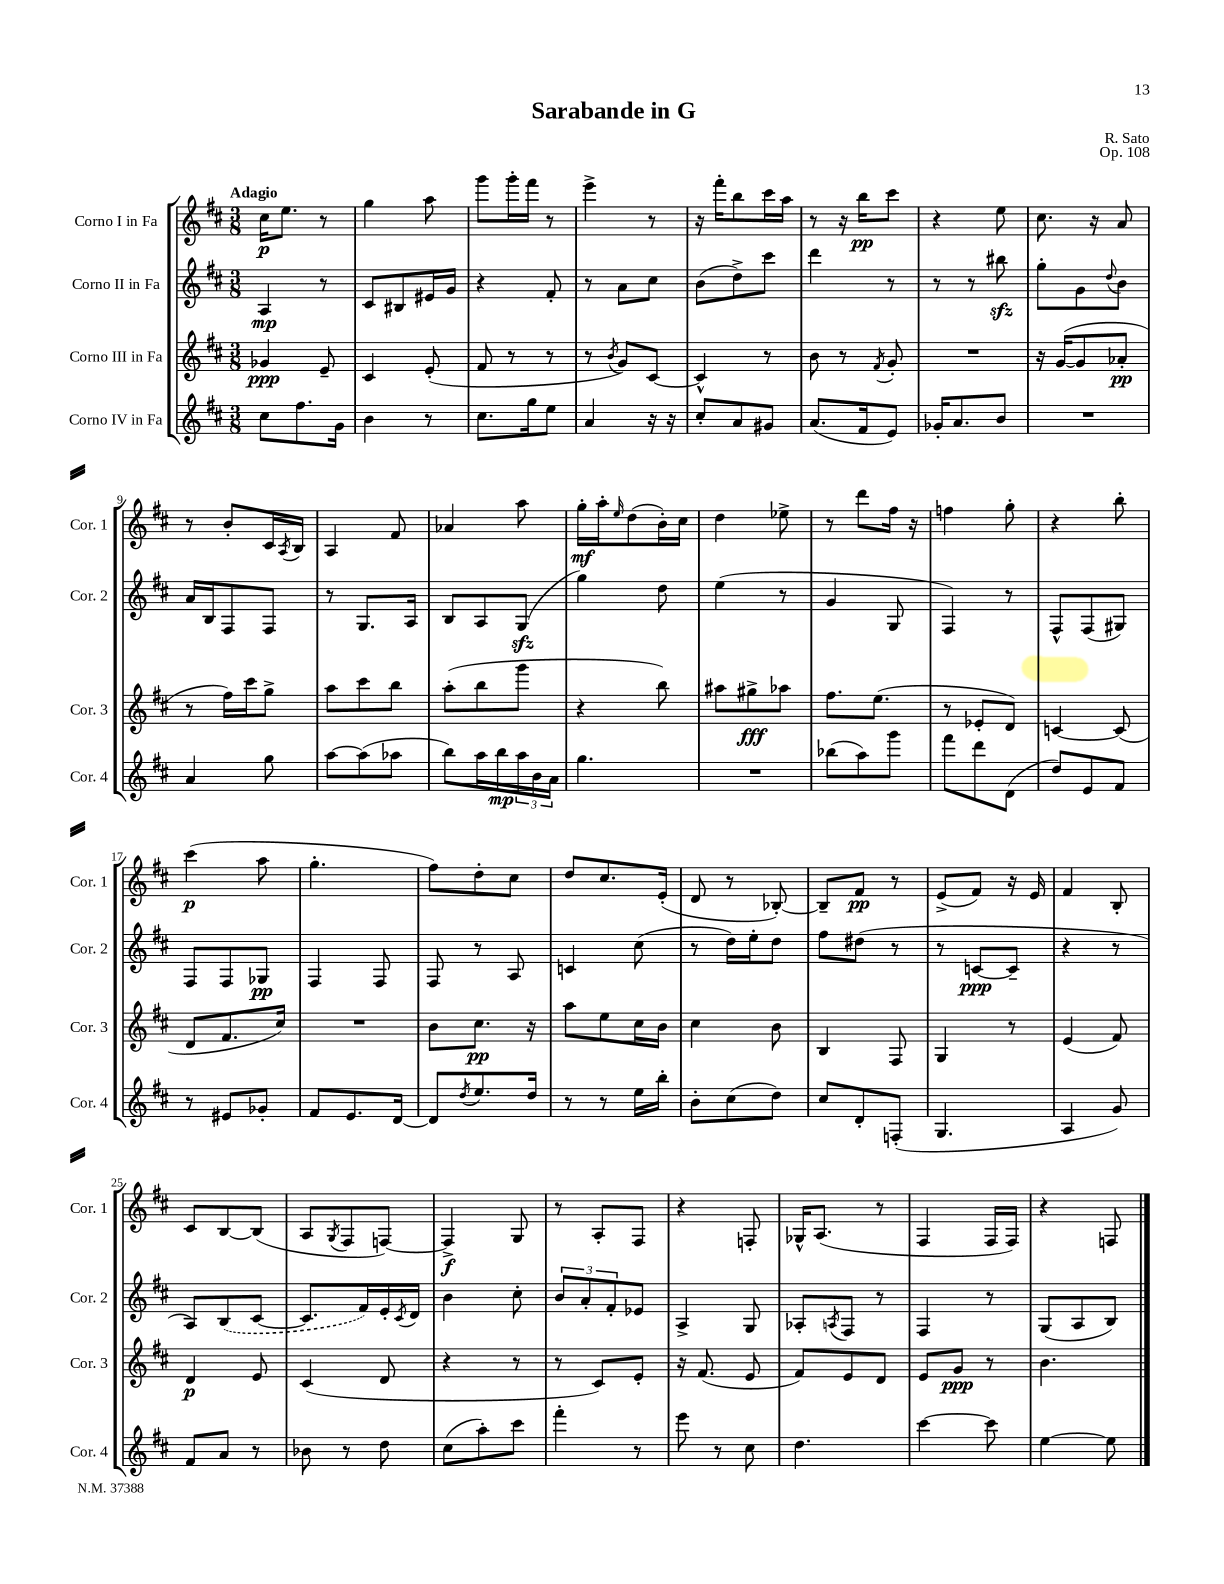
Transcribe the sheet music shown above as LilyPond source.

\header { title = "Sarabande in G" composer = "R. Sato" opus = "Op. 108" }
<<
\new StaffGroup <<
\new Staff = "s0" \with { instrumentName = "Corno I in Fa" shortInstrumentName = "Cor. 1" } {
    \clef treble \key d \major \numericTimeSignature \time 3/8 \tempo "Adagio"
    cis''16\p e''8. r8 |
    g''4 a''8 |
    g'''8 g'''16-. fis'''16 r8 |
    e'''4-> r8 |
    r16 fis'''16-. b''8 cis'''16 a''16 |
    r8 r16 b''16\pp cis'''8 |
    r4 e''8 |
    cis''8. r16 a'8 |
    r8 b'8-. cis'16 \acciaccatura { a8 } b16 |
    a4 fis'8 |
    aes'4 a''8 |
    g''16-.\mf a''16-. \grace { e''16 } d''8( b'16-.) cis''16 |
    d''4 ees''8-> |
    r8 d'''8 fis''16 r16 |
    f''4 g''8-. |
    r4 b''8-. |
    cis'''4\p( a''8 |
    g''4.-. |
    fis''8) d''8-. cis''8 |
    d''8 cis''8. e'16-.( |
    d'8 r8 bes8~-.) |
    bes8-- fis'8\pp r8 |
    e'8->( fis'8) r16 e'16 |
    fis'4 b8-. |
    cis'8 b8~ b8( |
    a8 \acciaccatura { g8 } fis8 f8~) |
    f4->\f g8 |
    r8 a8-. fis8 |
    r4 f8-. |
    ges16-^ a8.( r8 |
    fis4 fis16 fis16) |
    r4 f8 \bar "|." |
}
\new Staff = "s1" \with { instrumentName = "Corno II in Fa" shortInstrumentName = "Cor. 2" } {
    \clef treble \key d \major \numericTimeSignature \time 3/8
    a4\mp r8 |
    cis'8 bis8 eis'16 g'16 |
    r4 fis'8-. |
    r8 a'8 cis''8 |
    b'8( d''8->) cis'''8 |
    d'''4 r8 |
    r8 r8 bis''8\sfz |
    g''8-. g'8 \appoggiatura { d''8 } b'8 |
    a'16 b16 fis8 fis8 |
    r8 g8. a16 |
    b8 a8 g8\sfz( |
    g''4) d''8 |
    e''4( r8 |
    g'4 g8 |
    fis4) r8 |
    fis8-^ fis8( gis8) |
    fis8 fis8 ges8\pp |
    fis4 fis8 |
    fis8 r8 a8 |
    c'4 cis''8( |
    r8 d''16) e''16-. d''8 |
    fis''8 dis''8( r8 |
    r8 c'8~\ppp c'8-- |
    r4 r8 |
    a8) \once \slurDashed b8( cis'8~ |
    cis'8. fis'16) e'16-. \acciaccatura { cis'8 } d'16 |
    b'4 cis''8-. |
    \tuplet 3/2 { b'8 a'8-. fis'8-. } ees'8 |
    a4-> g8 |
    aes8-. \acciaccatura { a8 } fis8 r8 |
    fis4 r8 |
    g8( a8 b8) \bar "|." |
}
\new Staff = "s2" \with { instrumentName = "Corno III in Fa" shortInstrumentName = "Cor. 3" } {
    \clef treble \key d \major \numericTimeSignature \time 3/8
    ges'4\ppp e'8-- |
    cis'4 e'8-.( |
    fis'8 r8 r8 |
    r8 \acciaccatura { b'8 } g'8) cis'8~ |
    cis'4-^ r8 |
    b'8 r8 \acciaccatura { fis'8 } g'8-. |
    R4. |
    r16 g'16~( g'8 aes'8-.\pp |
    r8 fis''16) cis'''16 g''8-> |
    a''8 cis'''8 b''8 |
    a''8-.( b''8 g'''8 |
    r4 b''8) |
    ais''8 gis''8->\fff aes''8 |
    fis''8. e''8.( |
    r8 ees'8-. d'8) |
    c'4~ c'8( |
    d'8 fis'8. cis''16) |
    R4. |
    b'8 cis''8.\pp r16 |
    a''8 e''8 cis''16 b'16 |
    cis''4 b'8 |
    b4 fis8 |
    g4 r8 |
    e'4( fis'8) |
    d'4\p e'8 |
    cis'4( d'8 |
    r4 r8 |
    r8 cis'8) e'8-. |
    r16 fis'8.( e'8 |
    fis'8) e'8 d'8 |
    e'8 g'8\ppp r8 |
    b'4. \bar "|." |
}
\new Staff = "s3" \with { instrumentName = "Corno IV in Fa" shortInstrumentName = "Cor. 4" } {
    \clef treble \key d \major \numericTimeSignature \time 3/8
    cis''8 fis''8. g'16 |
    b'4 r8 |
    cis''8. g''16 e''8 |
    a'4 r16 r16 |
    cis''8-. a'8 gis'8 |
    a'8.( fis'16 e'8) |
    ges'16-. a'8. b'8 |
    R4. |
    a'4 g''8 |
    a''8~ a''8( aes''8 |
    b''8) a''16 b''16\mp \tuplet 3/2 { a''16 b'16 a'16 } |
    g''4. |
    R4. |
    bes''8( a''8) g'''8 |
    fis'''8 d'''8 d'8( |
    d''8) e'8 fis'8 |
    r8 eis'8 ges'8-. |
    fis'8 e'8. d'16~ |
    d'8 \acciaccatura { d''8 } e''8. d''16 |
    r8 r8 e''16 b''16-. |
    b'8-. cis''8( d''8) |
    cis''8 d'8-. f8-.( |
    g4. |
    a4 g'8) |
    fis'8 a'8 r8 |
    bes'8 r8 d''8 |
    cis''8( a''8-.) cis'''8 |
    fis'''4-. r8 |
    e'''8 r8 cis''8 |
    d''4. |
    cis'''4~ cis'''8 |
    e''4~ e''8 \bar "|." |
}
>>
>>
